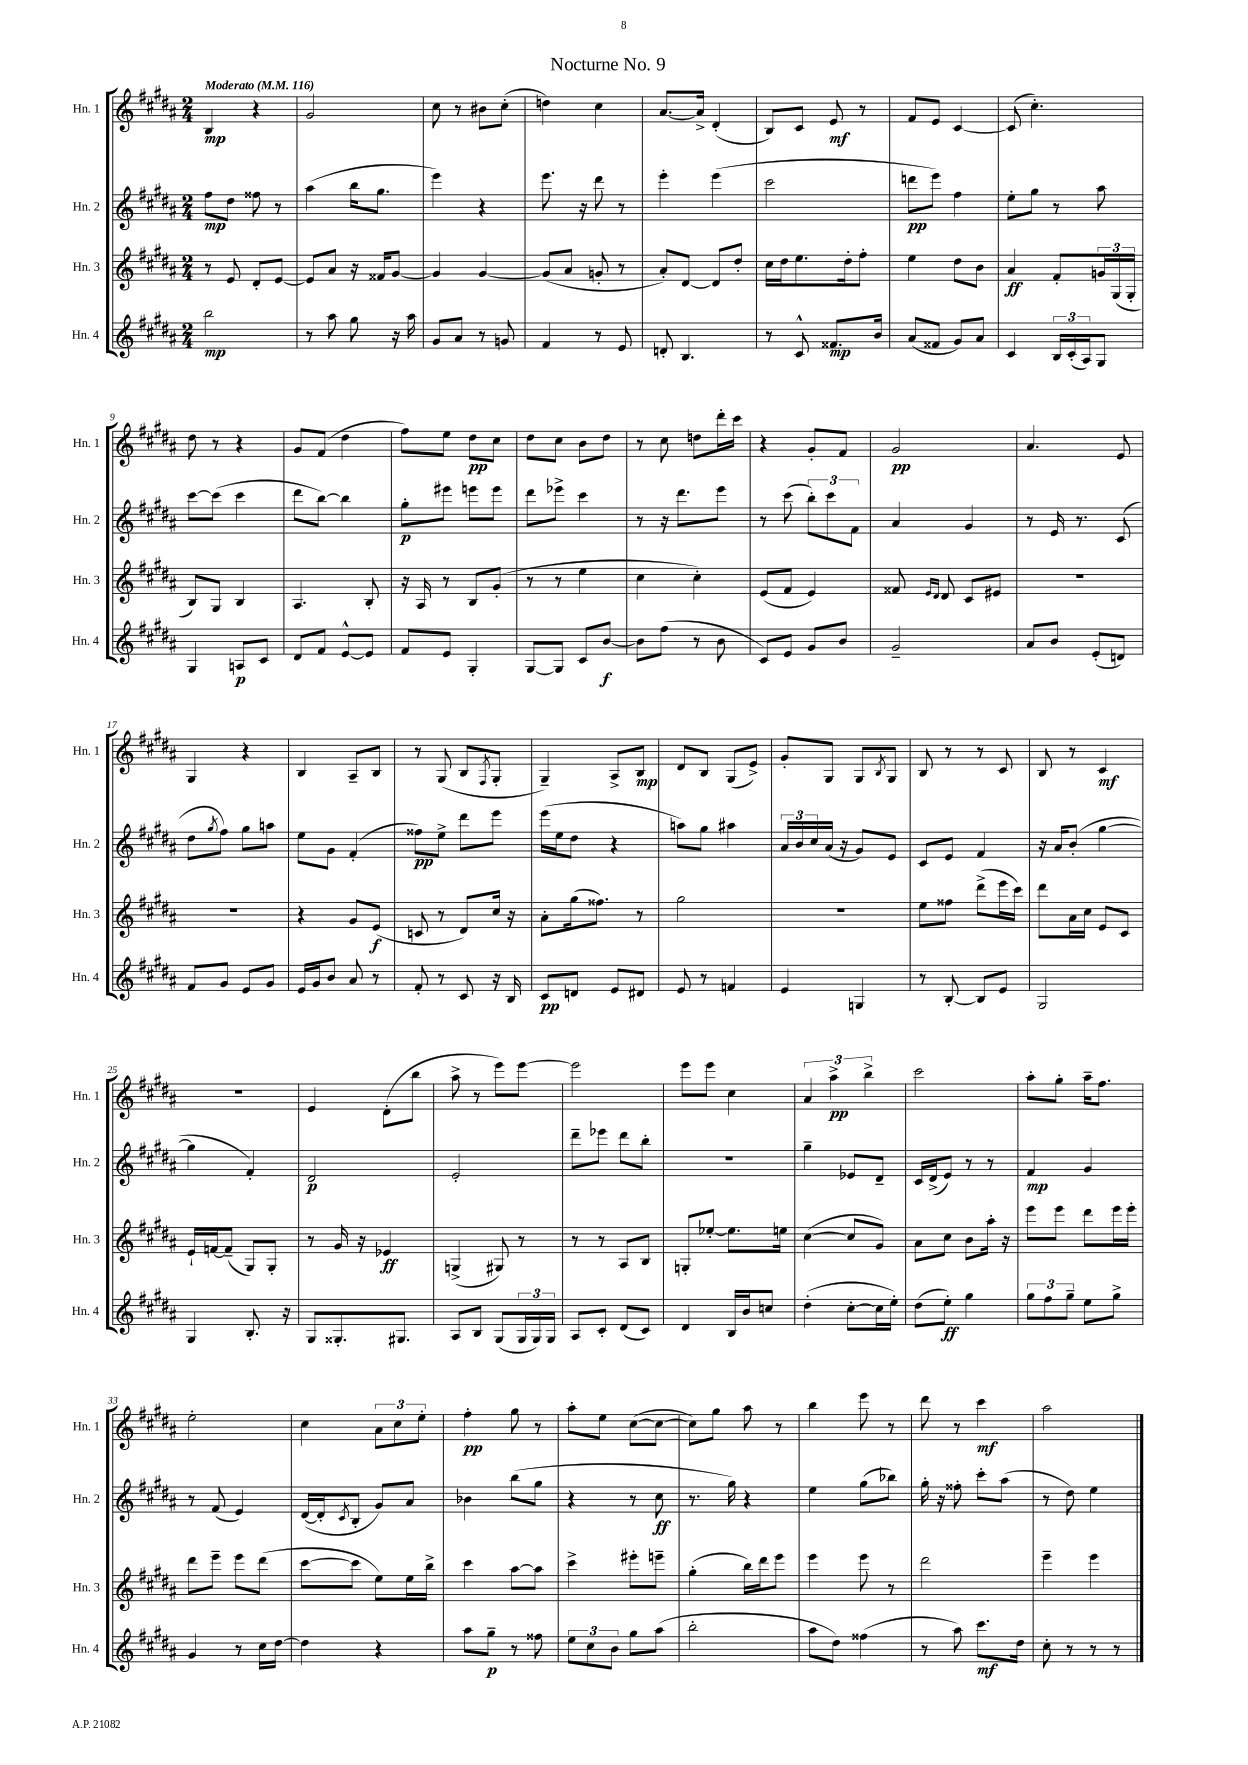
\header { title = "Nocturne No. 9" }
<<
\new StaffGroup <<
\new Staff = "s0" \with { instrumentName = "Hn. 1" shortInstrumentName = "Hn. 1" } {
    \clef treble \key b \major \numericTimeSignature \time 2/4 \tempo "Moderato" 4 = 116
    b4\mp r4 |
    gis'2 |
    cis''8 r8 bis'8 cis''8-.( |
    d''4) cis''4 |
    ais'8.~ ais'16-> dis'4-.( |
    b8) cis'8 e'8\mf r8 |
    fis'8 e'8 cis'4~ |
    cis'8( cis''4.-.) |
    dis''8 r8 r4 |
    gis'8 fis'8( dis''4 |
    fis''8) e''8 dis''8\pp cis''8 |
    dis''8 cis''8 b'8 dis''8 |
    r8 cis''8 d''8 dis'''16-. cis'''16 |
    r4 gis'8-. fis'8 |
    gis'2\pp |
    ais'4. e'8 |
    gis4 r4 |
    b4 ais8-- b8 |
    r8 gis8( b8 \acciaccatura { fis8 } gis8-. |
    gis4--) ais8-> b8\mp |
    dis'8 b8 gis8( e'8->) |
    gis'8-. gis8 gis8 \acciaccatura { b8 } gis8 |
    b8 r8 r8 cis'8 |
    b8 r8 cis'4\mf |
    R2 |
    e'4 dis'8-.( b''8 |
    ais''8-> r8 e'''8) e'''8~ |
    e'''2 |
    e'''8 e'''8 cis''4 |
    \tuplet 3/2 { ais'4 ais''4->\pp b''4-> } |
    cis'''2 |
    ais''8-. gis''8-. ais''16-- fis''8. |
    e''2-. |
    cis''4 \tuplet 3/2 { ais'8 cis''8 e''8-. } |
    fis''4-.\pp gis''8 r8 |
    ais''8-. e''8 cis''8~( cis''8~ |
    cis''8) gis''8 ais''8 r8 |
    b''4 e'''8 r8 |
    dis'''8 r8 cis'''4\mf |
    ais''2 \bar "|." |
}
\new Staff = "s1" \with { instrumentName = "Hn. 2" shortInstrumentName = "Hn. 2" } {
    \clef treble \key b \major \numericTimeSignature \time 2/4
    fis''8\mp dis''8 fisis''8 r8 |
    ais''4( b''16 gis''8. |
    e'''4) r4 |
    e'''8. r16 dis'''8 r8 |
    e'''4-. e'''4( |
    cis'''2 |
    d'''8\pp e'''8) fis''4 |
    e''8-. gis''8 r8 ais''8 |
    cis'''8~ cis'''8( cis'''4 |
    dis'''8 b''8~) b''4 |
    gis''8-.\p eis'''8 e'''8 e'''8 |
    dis'''8 ees'''8-> cis'''4 |
    r8 r16 dis'''8. e'''8 |
    r8 cis'''8( \tuplet 3/2 { b''8-.) cis'''8 fis'8 } |
    ais'4 gis'4 |
    r8 e'16 r8. cis'8( |
    dis''8 \acciaccatura { gis''8 } fis''8) gis''8 a''8 |
    e''8 gis'8 fis'4-.( |
    fisis''8\pp) e''8-> dis'''8 e'''8 |
    e'''16( e''16 dis''8 r4 |
    a''8) gis''8 ais''4 |
    \tuplet 3/2 { ais'16 b'16 cis''16 } ais'16( r16 gis'8) e'8 |
    cis'8 e'8 fis'4 |
    r16 ais'16 b'8-.( gis''4~ |
    gis''4 fis'4-.) |
    dis'2\p |
    e'2-. |
    dis'''8-- ees'''8 dis'''8 b''8-. |
    r2 |
    gis''4-- ees'8 dis'8-- |
    cis'16 dis'16->( e'8) r8 r8 |
    fis'4\mp gis'4 |
    r8 fis'8( e'4) |
    dis'16~( dis'16-. \acciaccatura { cis'8 } b8-. gis'8) ais'8 |
    bes'4 b''8( gis''8 |
    r4 r8 cis''8\ff |
    r8. gis''16) r4 |
    e''4 gis''8( bes''8) |
    gis''16-. r16 fisis''8-. cis'''8-. ais''8( |
    r8 dis''8) e''4 \bar "|." |
}
\new Staff = "s2" \with { instrumentName = "Hn. 3" shortInstrumentName = "Hn. 3" } {
    \clef treble \key b \major \numericTimeSignature \time 2/4
    r8 e'8 dis'8-. e'8~ |
    e'8 ais'8 r16 fisis'16 gis'8~ |
    gis'4 gis'4~ |
    gis'8( ais'8 g'8-. r8 |
    ais'8-.) dis'8~ dis'8 dis''8-. |
    cis''16 dis''16 e''8. dis''16-. fis''8-. |
    e''4 dis''8 b'8 |
    ais'4\ff fis'8-. \tuplet 3/2 { g'16 gis16( gis16-. } |
    b8) gis8 b4 |
    ais4. b8-. |
    r16 ais16 r8 b8 gis'8-.( |
    r8 r8 e''4 |
    cis''4 cis''4-.) |
    e'8( fis'8 e'4) |
    fisis'8 \grace { e'16 dis'16 } dis'8 cis'8 eis'8 |
    R2 |
    R2 |
    r4 gis'8 e'8\f( |
    c'8 r8 dis'8) cis''16 r16 |
    ais'8-. gis''16( fisis''8.) r8 |
    gis''2 |
    r2 |
    e''8 fisis''8 dis'''8->( e'''16 cis'''16) |
    dis'''8 ais'16 cis''16 e'8 cis'8 |
    e'16-! f'16~ f'8--( gis8) gis8-. |
    r8 gis'16 r16 ees'4\ff |
    g4->( gis8) r8 |
    r8 r8 ais8 b8 |
    g8-. ees''8~-. ees''8. e''16 |
    cis''4~( cis''8 gis'8) |
    ais'8 cis''8 b'8 ais''16-. r16 |
    e'''8 e'''8 dis'''8 e'''16 e'''16-. |
    dis'''8 e'''8-- e'''8 dis'''8( |
    cis'''8~ cis'''8 e''8) e''16 b''16-> |
    cis'''4 ais''8~ ais''8 |
    cis'''4-> eis'''8-. e'''8-- |
    gis''4-.( b''16) dis'''16 e'''8 |
    e'''4 e'''8 r8 |
    dis'''2 |
    e'''4-- e'''4 \bar "|." |
}
\new Staff = "s3" \with { instrumentName = "Hn. 4" shortInstrumentName = "Hn. 4" } {
    \clef treble \key b \major \numericTimeSignature \time 2/4
    b''2\mp |
    r8 ais''8 gis''8 r16 ais''16 |
    gis'8 ais'8 r8 g'8 |
    fis'4 r8 e'8 |
    d'8-. b4. |
    r8 cis'8-^ fisis'8.\mp b'16 |
    ais'8( fisis'8 gis'8) ais'8 |
    cis'4 \tuplet 3/2 { b16 cis'16-.( ais16) } gis8 |
    gis4 a8\p cis'8 |
    dis'8 fis'8 e'8~-^ e'8 |
    fis'8 e'8 gis4-. |
    gis8~ gis8 cis'8 b'8~\f |
    b'8 fis''8( r8 b'8 |
    cis'8) e'8 gis'8 b'8 |
    gis'2-- |
    ais'8 b'8 e'8-.( d'8) |
    fis'8 gis'8 e'8 gis'8 |
    e'16 gis'16 b'8 ais'8 r8 |
    fis'8-. r8 cis'8 r16 b16 |
    cis'8\pp d'8 e'8 dis'8 |
    e'8 r8 f'4 |
    e'4 g4 |
    r8 b8~-. b8 e'8 |
    gis2 |
    gis4 b8.-. r16 |
    gis8 gisis8.-. gis8. |
    ais8 b8 gis8( \tuplet 3/2 { gis16 gis16) gis16 } |
    ais8 cis'8-. dis'8( cis'8) |
    dis'4 b16 b'16 c''8 |
    dis''4-.( cis''8~-. cis''16 e''16-.) |
    dis''8( e''8-.\ff) gis''4 |
    \tuplet 3/2 { gis''8 fis''8 gis''8-- } e''8 gis''8-> |
    gis'4 r8 cis''16 dis''16~ |
    dis''4 r4 |
    ais''8 gis''8--\p r8 fisis''8 |
    \tuplet 3/2 { e''8 cis''8 b'8 } gis''8 ais''8( |
    b''2-. |
    ais''8 dis''8) fisis''4( |
    r8 ais''8) cis'''8.\mf dis''16 |
    cis''8-. r8 r8 r8 \bar "|." |
}
>>
>>
